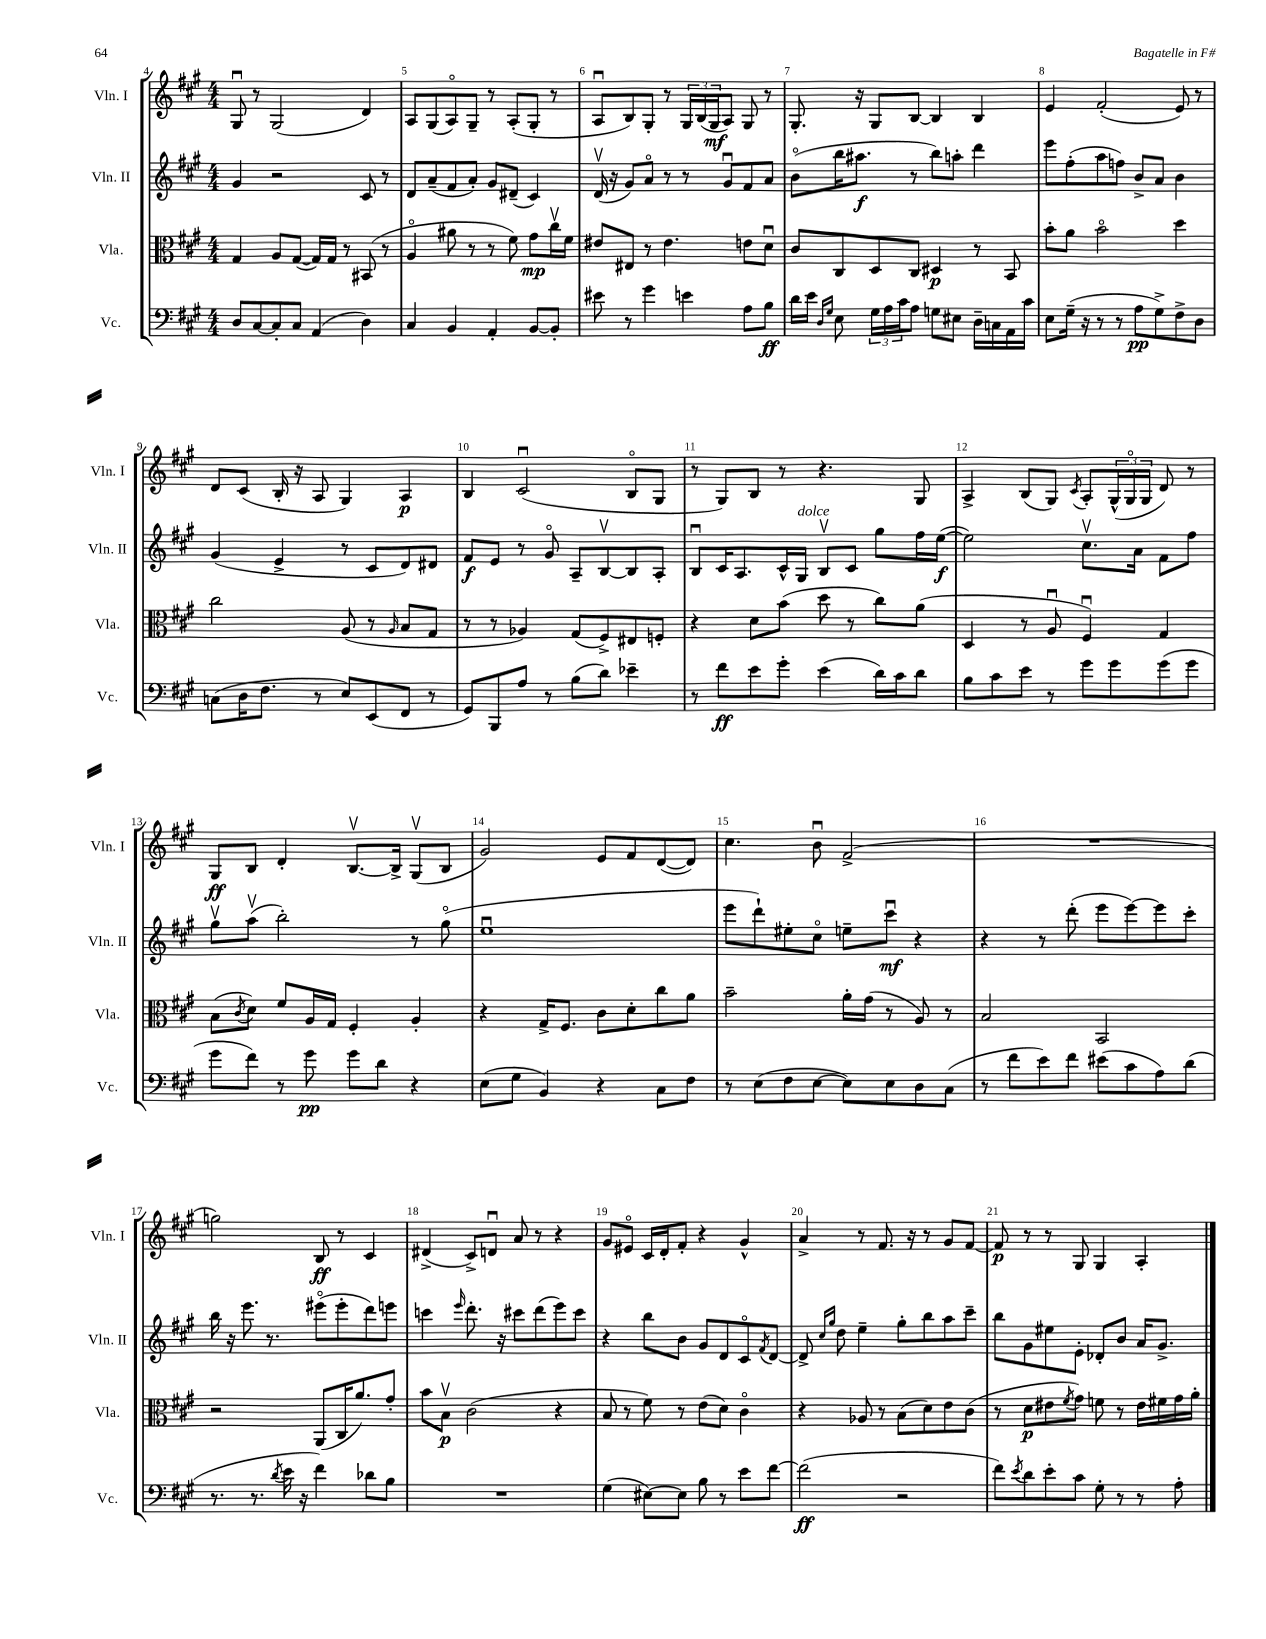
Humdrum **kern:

**kern	**kern	**kern	**kern
*staff4	*staff3	*staff2	*staff1
*clefF4	*clefC3	*clefG2	*clefG2
*k[f#c#g#]	*k[f#c#g#]	*k[f#c#g#]	*k[f#c#g#]
*M4/4	*M4/4	*M4/4	*M4/4
8D/L	4G#/	4g#/	8G#u/
[8C#/	.	.	8r
8C#'/]	8A/L	2r	(2G#/
8C#/J	([8G#/J	.	.
(4AA/	16G#/]LL)	.	.
.	16G#/JJ	.	.
.	8r	.	.
4D\)	(8BB#/	8c#/	4d/)
.	8r	8r	.
=	=	=	=
4C#/	4Ao/	8d/L	8A/L
.	.	(8a~/	(8G#/
4BB/	8a#\	8f#/	8Ao/)
.	8r	8a'/J)	8G#~/J
4AA'/	8r	8g#/L	8r
.	8f#\)	(8d#~/J	(8A'/L
[8BB/L	8g#\L	4c#/)	8G#'/J
8BB'/]J	16cc#v\L	.	8r
.	16f#\JJ	.	.
=	=	=	=
8e#\	8e#/L	(16dv/	8Au/L
.	.	16r	.
8r	8E#/J	8g#/L)	8B/)
4g#\	8r	8ao/J	8G#'/J
.	4.e#\	8r	8r
4e\	.	8r	24G#/LL
.	.	.	(24B/
.	.	.	24G#/J
.	.	8g#u/L	8A/J)
8A\L	8e\L	8f#/	8G#/
8B\J	8du\J	8a/J	8r
=	=	=	=
16d\LL	8c#/L	(8bo\L	8.G#'/
16e\JJ	.	.	.
16qqD/LL	.	.	.
16qqG#/JJ	.	.	.
8E\	8C#/	16bb\K	.
.	.	8.aa#\J	16r
24G#\LL	8D/	.	8G#/L
24A\	.	.	.
24c#\J	.	.	.
8A\J	8C#/J	8r	[8B/J
8G\L	4D#/	8bb\L)	4B/]
8E#\J	.	8aa'\J	.
16D~\LL	8r	4ddd\	4B/
16C\	.	.	.
16AA\	8BB/	.	.
16c#\JJ	.	.	.
=	=	=	=
8E\L	8b'\L	8eee\L	4e/
(16G#~\Jk	8a\J	(8ff#'\	.
16r	.	.	.
8r	2bo\	8aa\	(2f#'/
8r	.	8ff\J)	.
8A\L	.	8b^/L	.
8G#^\)	.	8a/J	.
8F#^\	4dd\	4b\	8e/)
8D\J	.	.	8r
=	=	=	=
(8C\L	2cc#\	(4g#/	8d/L
16D\K	.	.	(8c#/J
8.F#\J	.	.	.
.	.	4e^/	16B'/
.	.	.	16r
8r	.	.	8A/
8E/L)	(8A/	8r	4G#/)
(8EE/	8r	8c#/L	.
.	16qqA/	.	.
8FF#/J	8B/L	8d/)	4A/
8r	8G#/J	8d#/J	.
=	=	=	=
8GG#/L)	8r	8f#/L	4B/
8BBB/	8r	8e/J	.
8A/J	4A-/)	8r	(2c#u/
8r	.	8g#o/	.
(8B\L	(8G#/L	8A~/L	.
8d\J)	8F#^/)	[8Bv/	.
4e-~\	8E#/	8B/]	8Bo/L
.	8F'/J	8A'/J	8G#/J
=	=	=	=
8r	4r	8Bu/L	8r
8f#\L	.	16c#/K	8G#/L)
.	.	8.A/	.
8e\	8d\L	.	8B/J
8g#'\J	(8b\J	16c#^^/L	8r
.	.	16G#/JJ	.
(4e\	8dd\	8Bv/L	4.r
.	8r	8c#/J	.
16d\LL)	8cc#\L)	8gg#\L	.
16c#\J	.	.	.
8d\J	(8a\J	16ff#\L	8G#/
.	.	([16ee\JJ	.
=	=	=	=
8B\L	4D/	2ee\])	4A^/
8c#\	.	.	.
8e\J	8r	.	(8B/L
8r	8Au/	.	8G#/J)
.	.	.	8qc#/
8g#\L	4F#u/)	8.cc#v\L	8A'/L
8g#\	.	.	(24G#^^/L
.	.	.	24G#o/
.	.	16a\Jk	.
.	.	.	24G#/JJ
(8g#\	4G#/	8f#\L	8d/)
8g#\J	.	8ff#\J	8r
=	=	=	=
8g#\L	(8B\L	8gg#v\L	8G#/L
.	8qc#/	.	.
8f#\J)	8d\J)	(8aav\J	8B/J
8r	8f#/L	2bb'\)	4d'/
8g#\	16A/L	.	.
.	16G#/JJ	.	.
8g#\L	4F#'/	.	[8.Bv/L
8d\J	.	.	.
.	.	.	16B^/]Jk
4r	4A'/	8r	(8G#v/L
.	.	(8gg#o\	8B/J
=	=	=	=
(8E\L	4r	1eeu	2g#/)
8G#\J	.	.	.
4BB/)	16G#^/LK	.	.
.	8.F#/J	.	.
4r	8c#\L	.	8e/L
.	8d'\	.	8f#/
8C#\L	8cc#\	.	([8d/
8F#\J	8a\J	.	8d/]J)
=	=	=	=
8r	2b~\	8eee\L	4.cc#\
(8E\L	.	8ddd`\)	.
8F#\	.	8ee#'\	.
[8E\J	.	8cc#o\J	8bu\
8E\]L)	16a'\LL	8ee~\L	(2f#^/
.	(16g#\JJ	.	.
8E\	8r	8ccc#u\J	.
8D\	8A/)	4r	.
(8C#\J	8r	.	.
=	=	=	=
8r	2B/	4r	1r
8f#\L	.	.	.
8e\)	.	8r	.
8f#\J	.	(8ddd'\	.
(8e#\L	2BB/	8eee\L	.
8c#\	.	[8eee\)	.
8A\)	.	8eee\]	.
(8d\J	.	8ccc#'\J	.
=	=	=	=
8.r	2r	16bb\	2gg\)
.	.	16r	.
.	.	8.eee\	.
8.r	.	.	.
.	.	8.r	.
8qd/	.	.	.
16e\	.	.	.
16r	.	.	.
4f#\)	(8AA/L	(8eee#o\L	8B/
.	16C#/K	8eee#'\	8r
.	8.a/)	.	.
8d-\L	.	8ddd\)	4c#/
8B\J	8g#'/J	8eee\J	.
=	=	=	=
1r	8b\L	4ccc\	(4d#^/
.	8Bv\J	.	.
.	.	16qqeee/	.
.	(2c#\	8.ddd'\	8c#^/L)
.	.	.	8du/J
.	.	16r	.
.	.	8ccc#\L	8a/
.	.	(8ddd\	8r
.	4r	8eee\)	4r
.	.	8ccc#\J	.
=	=	=	=
(4G#\	8B/	4r	8g#/L
.	8r	.	8e#o/J
[8E#\L)	8f#\)	8bb\L	16c#/LL
.	.	.	16d'/J
8E#\]J	8r	8b\J	8f#'/J
8B\	(8e\L	8g#/L	4r
8r	8d\J)	8d/	.
8e\L	4c#o\	8c#o/	4g#^^/
.	.	8qf#/	.
[8f#\J	.	[8d/J	.
=	=	=	=
(2f#\]	4r	8d^/]	4a^/
.	.	16qqcc#/LL	.
.	.	16qqgg#/JJ	.
.	.	8dd\	.
.	8A-/	4ee~\	8r
.	8r	.	8.f#/
2r	(8B\L	8gg#'\L	.
.	.	.	16r
.	8d\)	8bb\	8r
.	8e\	8aa\	8g#/L
.	(8c#\J	8ccc#~\J	[8f#/J
=	=	=	=
8f#\L)	8r	8bb\L	8f#/]
8qe/	.	.	.
8d\	8d\L	8g#\	8r
8e'\	8e#\	8ee#\	8r
.	8qf#/	.	.
8c#\J	8g#\J)	8e'\J	8G#/
8G#'\	8f\	8d-'/L	4G#/
8r	8r	8b/J	.
8r	16e#\LL	16a/LK	4A'/
.	16f#\	8.g#^/J	.
8A'\	16g#\	.	.
.	16a'\JJ	.	.
==	==	==	==
*-	*-	*-	*-
